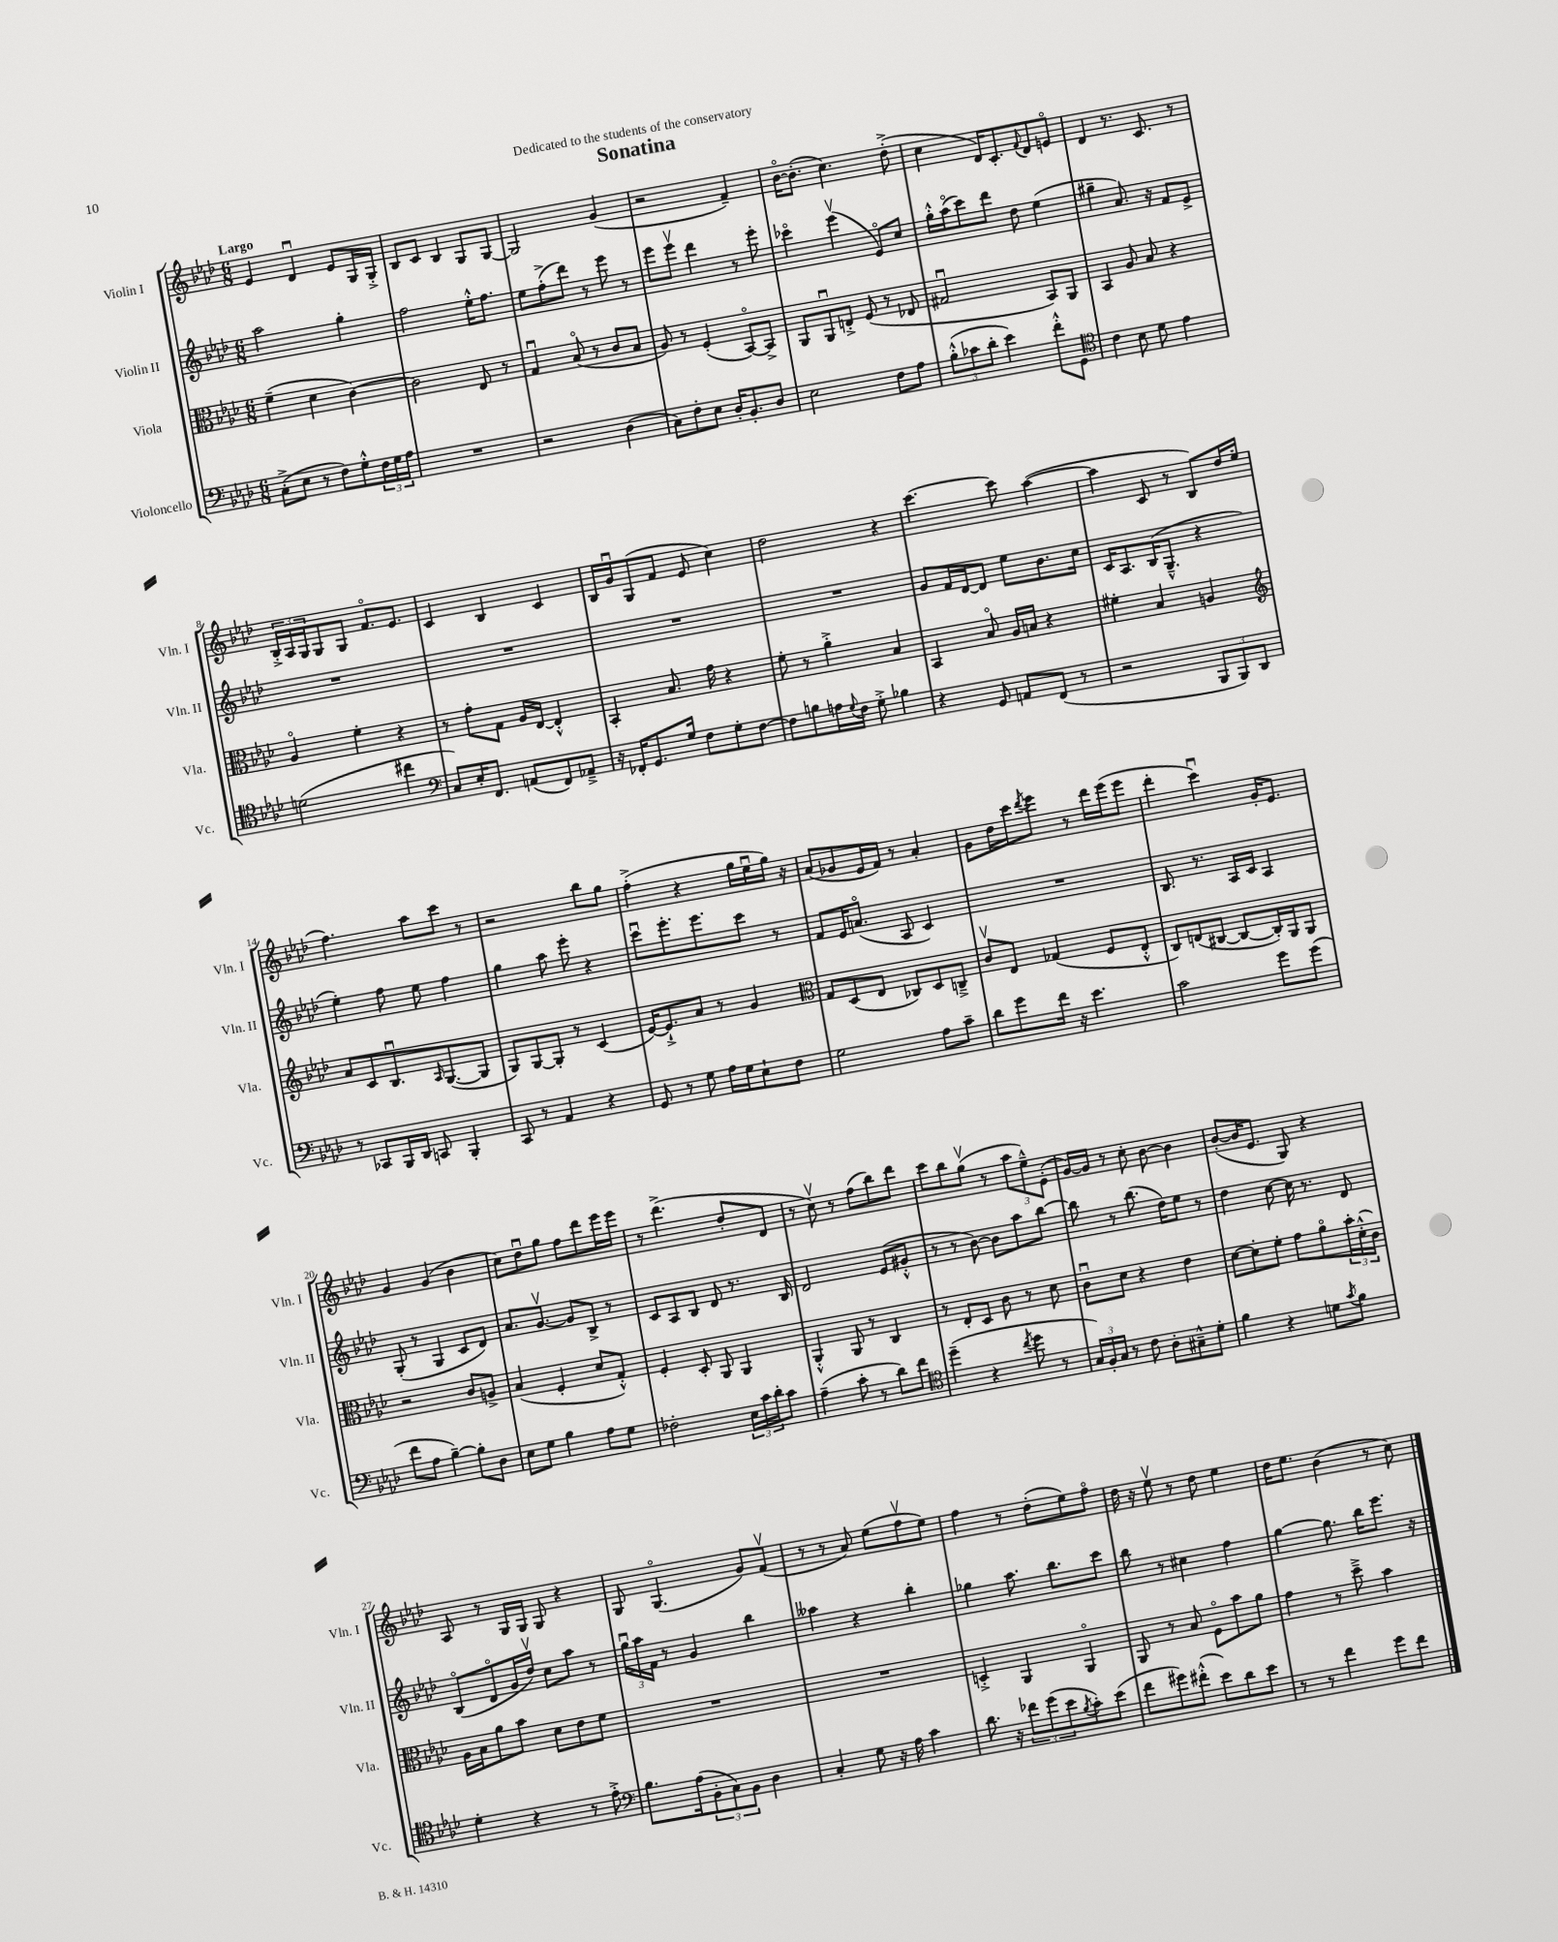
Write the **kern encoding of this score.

**kern	**kern	**kern	**kern
*part4	*part3	*part2	*part1
*staff4	*staff3	*staff2	*staff1
*I"Violoncello	*I"Viola	*I"Violin II	*I"Violin I
*I'Vc.	*I'Vla.	*I'Vln. II	*I'Vln. I
*clefF4	*clefC3	*clefG2	*clefG2
*k[b-e-a-d-]	*k[b-e-a-d-]	*k[b-e-a-d-]	*k[b-e-a-d-]
*M6/8	*M6/8	*M6/8	*M6/8
=1	=1	=1	=1
!	!	!	!LO:TX:a:B:t=Largo
(8C'^\L	(4f~\	2aa-\	4e-/
8E-\J	.	.	.
8r	4d-\	.	4d-u/
8F\L)	.	.	.
8G'^^\	[4c\)	4gg'\	8e-/L
24F\L	.	.	16G/L
24G\	.	.	.
.	.	.	16G'^/JJ
24A-\JJ	.	.	.
=2	=2	=2	=2
2.r	2c\]	2ff\	8B-/L
.	.	.	8c/J
.	.	.	4B-/
.	8E-/	16ee-'^^\KL	8G/L
.	.	8.ff\J	.
.	8r	.	[8G/J
=3	=3	=3	=3
2r	4Gu/	8ee-\L	2G/]
.	.	(8ff'^\	.
.	(8B-/	8ddd-\J)	.
.	8r	8r	.
(4D-\	8c/L	8eee-\	(4g/
.	8B-/J	8r	.
=4	=4	=4	=4
8C\L)	8A-/)	8eee-\L	2r
8F'\	8r	8eee-v\J	.
8E-\J	(4F'/	4ddd-\	.
16D-'/KL	.	.	.
8.BB-'/	.	.	.
.	[8BB-/L)	8r	4f~/)
8D-/J	8BB-^/J]	8eee-'\	.
=5	=5	=5	=5
2E-\	8AA-/L	4ccc-X\	[16b-\KL
.	.	.	(8.b-'\J]
.	8AA-u/	.	.
.	8En'^/J	(4eee-v\	4.cc\)
.	(8F/	.	.
8F\L	8r	8e-/L)	.
8A-\J	8E-X/	8cc/J	(8dd-'^\
=6	=6	=6	=6
(12B-'^^\L	2G#Xu/	16gg'^^\LL	4cc\
.	.	(16aa-\J	.
12c-X\	.	.	.
.	.	8ccc\)	.
12d-'\J	.	.	.
4e-\)	.	8ddd-\J	16d-/KL)
.	.	.	8.c'/
.	.	8dd-\	.
.	.	.	8qqf/
8f'^^\L	8BB-/L)	(4ee-\	8d-/
8GG\J	8AA-/J	.	8en/J
=7	=7	=7	=7
*clefC4	*	*	*
4c\	4BB-/	4gg#X~\	4d-/
8B-\	8A-/	8.a-/)	8.r
8d-\	8B-/	.	.
.	.	16r	8.c/
4e-\	4r	8f/L	.
.	.	8e-^/J	8r
!!LO:LB:g=z
=8	=8	=8	=8
(2dn\	4A-/	2.r	24B-'^/LL
.	.	.	24A-/
.	.	.	24G/J
.	.	.	8G/
.	4f'\	.	8G/J
.	.	.	8.f/L
4cc#X\	4r	.	.
.	.	.	8.e-/J
=9	=9	=9	=9
*clefF4	*	*	*
8C/L)	8r	2.r	4c/
16E-'/K	8g'\L	.	.
8.FF/J	.	.	.
.	8G\J	.	4B-/
(8AAn/L	16A-/LL	.	.
.	[16E-/JJ	.	.
8FF/)	4E-'^^/]	.	4c/
8AA-X~^/J	.	.	.
=10	=10	=10	=10
16r	4BB-'/	2.r	16B-/LL
16FF-X'/KL	.	.	16gu/J
8.GG/	.	.	(8G/
.	8.B-/	.	8f/J
16G/Jk	.	.	.
8F\L	.	.	8e-/
.	16g\	.	.
8G'\	4r	.	4cc\)
[8F\J	.	.	.
=11	=11	=11	=11
8F\L]	8f'\	2.r	2dd-\
8Bn\	8r	.	.
16An\L	4a-'^\	.	.
8qqG/	.	.	.
16F\JJ	.	.	.
8G'^\	.	.	.
4B-X\	4B-/	.	4r
=12	=12	=12	=12
4r	4BB-/	8g/L	[4.ccc\
.	.	16f/L	.
.	.	[16d-/J	.
8GG/	8B-/	8d-/J]	.
8AAn/L	16A-/LL	8ee-\L	8ccc\]
.	16Bn/JJ	.	.
(8FF/J	4r	8.b-\	([4aa-\
8r	.	.	.
.	.	16cc\Jk	.
=13	=13	=13	=13
2r	4f#X'\	16c/KL	4aa-\]
.	.	8.A-/	.
.	4B-/	(16B-/K	8c/
.	.	8.G~^^/J	.
.	.	.	8r
12BBB-/L	4An/	4r	8B-/L)
12BBB-/)	.	.	.
.	.	.	16dd-/L
12DD-/J	.	.	.
.	.	.	(16ee-/JJ
!!LO:LB:g=z
=14	=14	=14	=14
*	*clefG2	*	*
8r	8a-/L	4ee-'\)	4.ff\)
8CC-X/L	8c/	.	.
16BBB-/L	8.B-u/	8ff\	.
16DD-/JJ	.	.	.
8CCn/	.	8ee-\	8aa-\L
.	16qqA-/	.	.
.	([8.G/	.	.
4BBB-'/	.	4ff\	8ccc\J
.	8G/J]	.	8r
=15	=15	=15	=15
8CC/	8G/L)	4gg\	2r
8r	[8G/	.	.
4AA-/	8G'/J]	8aa-\	.
.	8r	8eee-'\	.
4r	(4c/	4r	8bb-\L
.	.	.	8gg\J
=16	=16	=16	=16
8GG/	[16e-/KL)	8cccu\L	(4ff'^\
.	8.e-`^/]	.	.
8r	.	8.eee-'\	.
8G\	8a-/J	.	4r
.	.	8.eee-\	.
16A-\LL	8r	.	.
16G\J	.	.	.
8E-`\	4g/	8ccc\J	16gg\LL
.	.	.	16ee-u\
8F\J	.	8r	16gg\JJ)
.	.	.	16r
=17	=17	=17	=17
*	*clefC3	*	*
2G\	8G/L	8f/L	(8a-/L
.	(8D-/	16e-/K	8g-X/
.	.	(8.an/J	.
.	8E-/J	.	16e-/L
.	.	.	16f/JJ)
.	8C-X/L)	8A-/	8r
8A-\L	8D-/	4c/)	4a-'/
8c~\J	8Cn~^/J	.	.
=18	=18	=18	=18
8d-\L	8cv/L	2.r	8g\L
8g\	8E-/J	.	16dd-\L
.	.	.	16ccc\J
.	.	.	8qddd-/
16f\Jk	(4G-X/	.	8eee-\J
16r	.	.	.
4.e-\	.	.	8r
.	8F/L	.	16ddd-\LL
.	.	.	(16eee-\J
.	8E-'^^/J	.	8eee-\J
=19	=19	=19	=19
2c\	8C/L)	8.B-/	4ddd-'\
.	(8En/	.	.
.	.	8.r	.
.	[8C#X/J	.	4cccu\)
.	8C#/L_	16A-/LL	.
.	.	16c/JJ	.
8g\L	16C#'/L])	4A-/	16g'/KL
.	16AA-/J	.	8.e-/J
(8g\J	8AA-/J	.	.
!!LO:LB:g=z
=20	=20	=20	=20
8f\L	2r	(8G'/	4g/
8A-\J	.	8r	.
[4B-~\)	.	4G/	(4g/
8B-'\L]	8c/L	8c/L	4b-\
8D-\J	8An^/J	8d-/J)	.
=21	=21	=21	=21
8E-\L	(4B-/	8.a-/L	8cc\L)
8G\J	.	.	8dd-u\
.	.	[8.gv/J	.
4B-\	4F'/	.	8gg\J
.	.	8g/L]	8ff\L
8A-\L	8d-/L	8B-^/J	8ddd-\
8G\J	8G'^^/J)	8r	16eee-\L
.	.	.	16eee-\JJ
=22	=22	=22	=22
2F-X'\	4F'/	8c/L	8r
.	.	8A-/	(4.ddd-^\
.	8D-'/	8B-/J	.
.	8AA-/	8d-/	.
24E-\LL	4AA-/	8.r	8dd-'/L
24c\	.	.	.
24d-'\J	.	.	.
8c\J	.	.	8d-/J
.	.	16B-/	.
=23	=23	=23	=23
(4A-~\	4AA-'^^/	2d-/	8r
.	.	.	8ccv\)
8c'\	8AA-/	.	8r
8r	8r	.	(8ff\L
8d-\L)	4C/	(8e-/L	8bb-\)
8f\J	.	8g#X'^^/J	8ddd-\J
=24	=24	=24	=24
*clefC4	*	*	*
(4dd-~\	8r	8r	8ccc\L
.	8E-'/L	8r	8bb-\
4r	8D-/J	[8b-\)	(8ggv\J
.	8c\	8b-\L]	8r
8qcc/	.	.	.
8dd-\	8r	8aa-\	12aa-\L
.	.	.	12ee-~^^\)
8r	8d-\	[8bb-\J	.
.	.	.	(12e-'\J
=25	=25	=25	=25
24G/LL)	8cu\L	8bb-\]	[16g/LL)
24F'/	.	.	.
.	.	.	16g/JJ]
24G/JJ	.	.	.
8r	8d-\J	8r	8r
8c\	4r	(8.bb-\	8cc'\
8A-'\L	.	.	[8b-\
.	.	16dd-\KL)	.
8G#X~^^\	4e-\	8ee-\J	4b-\]
8d-'\J	.	8r	.
=26	=26	=26	=26
4f\	[8d-\L	4dd-\	([8b-'/L
.	8d-'\]	.	16b-/K]
.	.	.	8.e-/J
4r	8f'\J	[8cc\	.
.	8g\L	16cc\]	8G/)
.	.	8.r	.
8dn\L	8a-\	.	4r
8qg/	.	.	.
8f\J	24b-'\L	8d-/	.
.	(24d-'^^\	.	.
.	24c\JJ)	.	.
!!LO:LB:g=z
=27	=27	=27	=27
4d-'\	16A-\LL	(8B-/L	8A-/
.	16B-\J	.	.
.	8a-\	8d-/	8r
4r	8b-\J	16g/L	16G/LL
.	.	16dd-v/JJ)	16G/JJ
.	8d-\L	8cc\L	8G/
8r	8e-\	8aa-\J	4r
8e-'^\	8f\J	8r	.
=28	=28	=28	=28
*clefF4	*	*	*
8.B-\L	2.r	24ggu\LL	8G/
.	.	24aa-\	.
.	.	24f\JJ	.
.	.	8r	(4.G/
(16A-\k	.	.	.
12BB-'\	.	4g/	.
12C\)	.	.	.
12BB-\J	.	.	.
4D-\	.	4bb-\	8g/L)
.	.	.	(8fv/J
=29	=29	=29	=29
4C'/	2.r	4aa--X\	8r
.	.	.	8r
8G\	.	4r	8a-/)
16r	.	.	(8ee-\L
16A-\	.	.	.
4c\	.	4bb-'\	8ffv\
.	.	.	8ee-\J)
=30	=30	=30	=30
8.d-\	4Dn'^/	4gg-X\	4ff\
16r	.	.	.
12f-X\L	4AA-/	8.aa-\	8r
(12g\	.	.	.
.	.	.	(8dd-'\L
12e-\	.	.	.
.	.	8.bb-\L	.
8qB-/	.	.	.
8c'\)	4AA-/	.	8ee-\)
(8e-\J	.	8ccc\J	8ff\J
=31	=31	=31	=31
8f\L	8AA-/	8bb-\	16dd-\
.	.	.	16r
8g#X\)	8r	8r	8ee-v\
(8f#X'^^\J	8B-/	4cc#X\	8r
8e-\L)	8F\L	.	8dd-\
8d-\	8b-\	4ff\	4ee-\
8e-\J	8a-\J	.	.
=32	=32	=32	=32
8r	4g\	[4gg\	16dd-\KL
.	.	.	8.ee-\J
8r	.	.	.
4f\	8r	8.gg\]	(4b-\
.	8dd-~^\	.	.
.	.	16bb-\KL	.
8g\L	4b-\	8.eee-\J	8r
8f\J	.	.	8cc\)
.	.	16r	.
==	==	==	==
*-	*-	*-	*-
